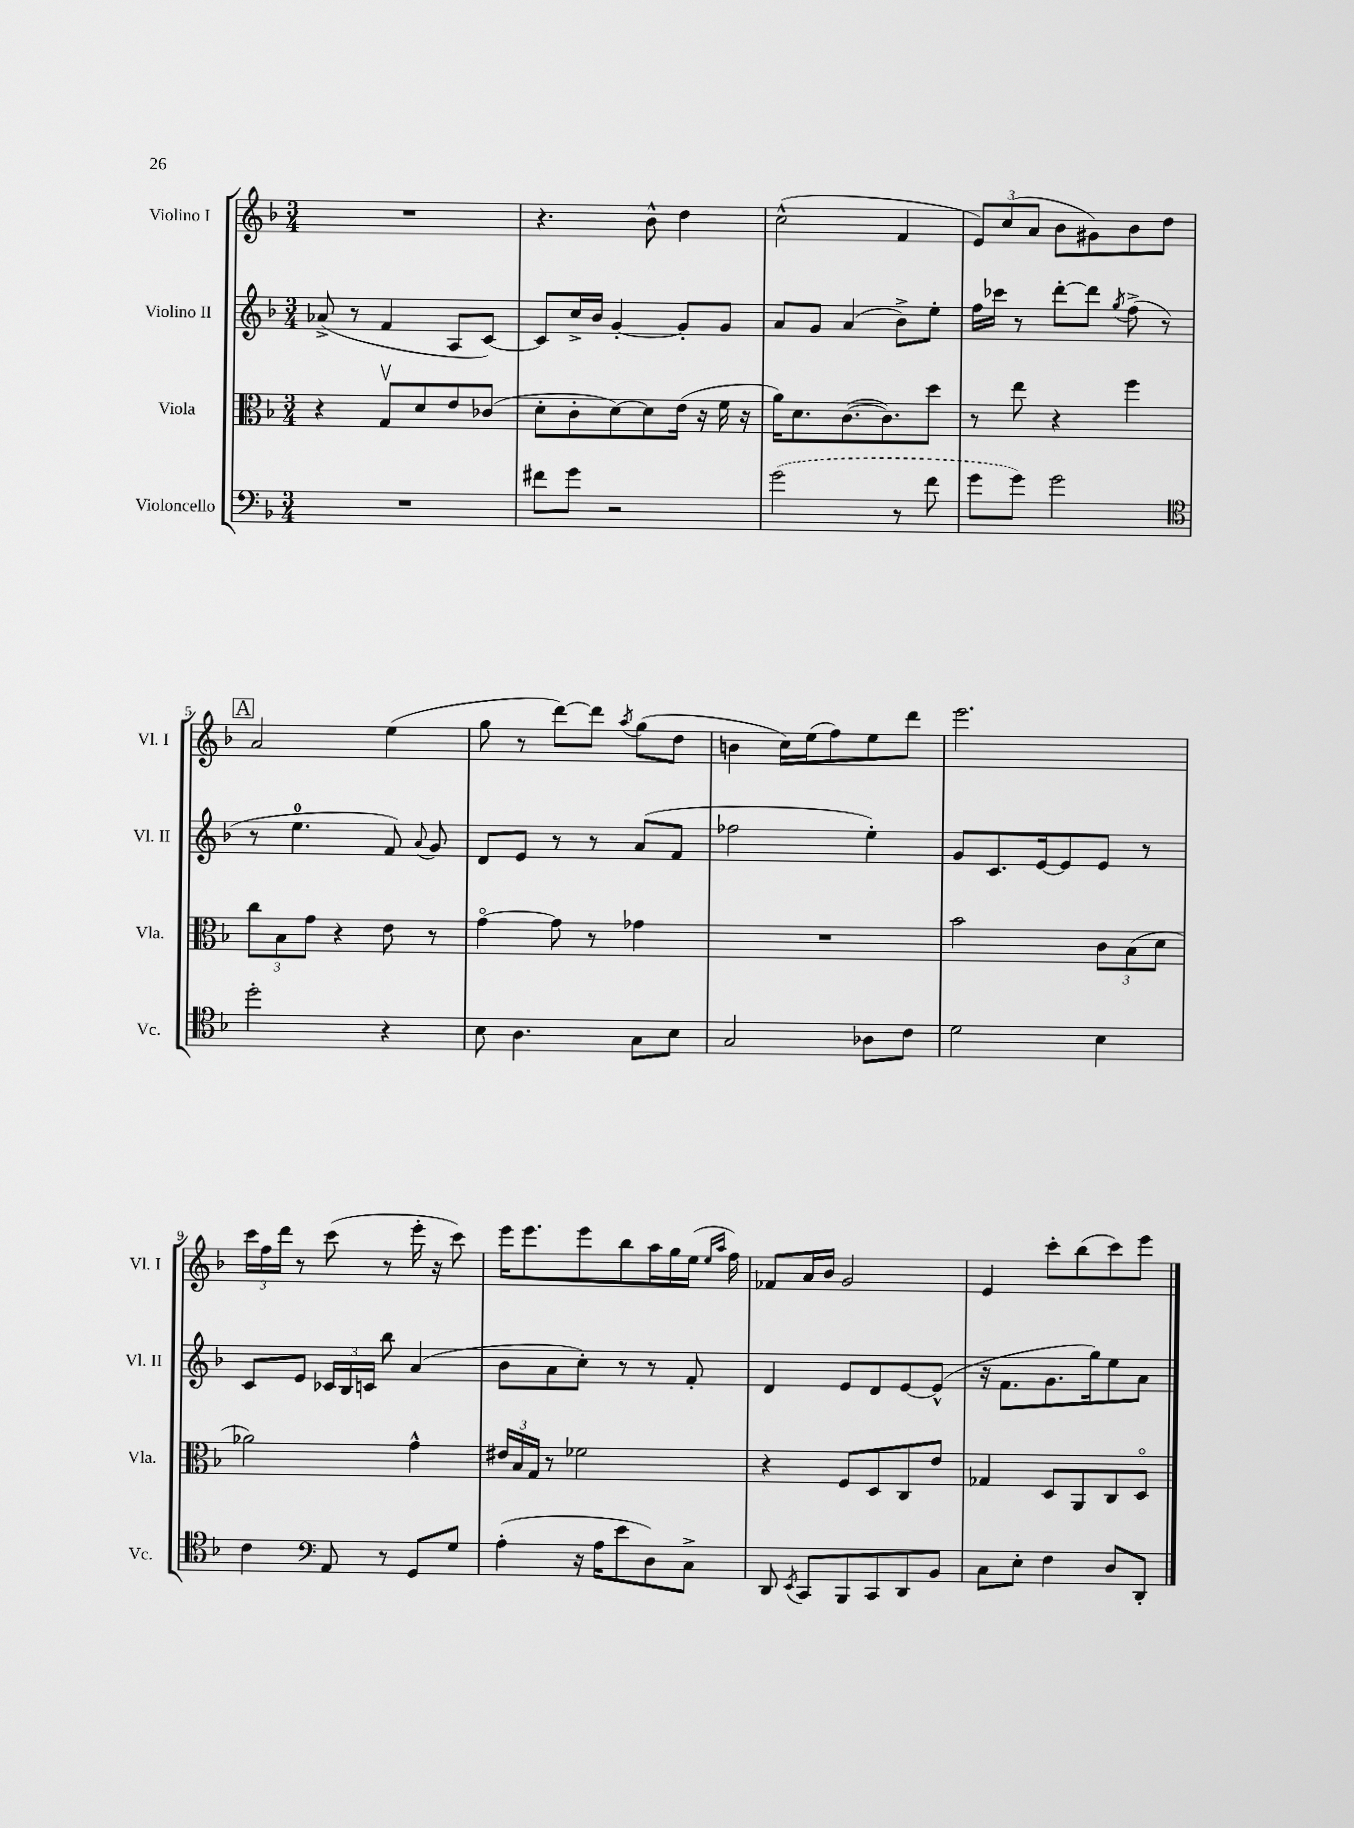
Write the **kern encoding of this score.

**kern	**kern	**kern	**kern
*staff4	*staff3	*staff2	*staff1
*clefF4	*clefC3	*clefG2	*clefG2
*k[b-]	*k[b-]	*k[b-]	*k[b-]
*M3/4	*M3/4	*M3/4	*M3/4
2.r	4r	(8a-^	2.r
.	.	8r	.
.	8Gv	4f	.
.	8d	.	.
.	8e	8A	.
.	(8c-	[8c)	.
=	=	=	=
8f#	8d'	8c]	4.r
8g	8c'	16cc^	.
.	.	16b-	.
2r	[8d)	[4g'	.
.	8d]	.	8b-^^
.	(16e	8g']	4dd
.	16r	.	.
.	16f	8g	.
.	16r	.	.
=	=	=	=
(2g	16a)	8a	(2cc^^
.	8.d	.	.
.	.	8g	.
.	([8.c	(4a	.
.	8.c])	.	.
8r	.	8b-^)	4f
8f	8dd	8ee'	.
=	=	=	=
8g	8r	16ff	12e)
.	.	16ccc-	.
.	.	.	(12cc
8g)	8ee	8r	.
.	.	.	12a
2g	4r	[8ddd'	8b-
.	.	8ddd]	8g#)
.	.	8qgg	.
.	4ff	(8ff^	8b-
.	.	8r	8dd
=	=	=	=
*clefC4	*	*	*
2dd'	12cc	8r	2a
.	12B-	.	.
.	.	4.ee	.
.	12g	.	.
.	4r	.	.
4r	8e	8f)	(4ee
.	.	8qqa	.
.	8r	8g	.
=	=	=	=
8B-	[4go	8d	8gg
4.A	.	8e	8r
.	8g]	8r	[8ddd)
.	8r	8r	8ddd]
.	.	.	8qaa
8G	4g-	(8a	(8gg
8B-	.	8f	8dd
=	=	=	=
2G	2.r	2ff-	4b
.	.	.	16cc)
.	.	.	(16ee
.	.	.	8ff)
8A-	.	4ee')	8ee
8c	.	.	8ddd
=	=	=	=
2d	2b-	8g	2.eee
.	.	8.c	.
.	.	[16e	.
.	.	8e]	.
4B-	12c	8e	.
.	(12B-	.	.
.	.	8r	.
.	12d	.	.
=	=	=	=
4c	2a-)	8c	24ccc
.	.	.	24ff
.	.	.	24ddd
.	.	8e	8r
*clefF4	*	*	*
8AA	.	24c-	(8ccc
.	.	24B-	.
.	.	24c	.
8r	.	8bb-	8r
8GG	4g^^	(4a	16eee'
.	.	.	16r
8G	.	.	8ccc)
=	=	=	=
(4A'	24e#	8b-	16eee
.	24B-	.	.
.	.	.	8.eee
.	24G	.	.
.	8r	8a	.
16r	2f-	8cc')	8eee
16A	.	.	.
8e	.	8r	8bb-
8D)	.	8r	16aa
.	.	.	16gg
8C^	.	8f'	(16ee
.	.	.	16qqee
.	.	.	16qqaa
.	.	.	16ff)
=	=	=	=
8DD	4r	4d	8f-
8qEE	.	.	.
8CC	.	.	16a
.	.	.	16b-
8BBB-	8F	8e	2g
8CC	8D	8d	.
8DD	8C	[8e	.
8BB-	8e	(8e^^]	.
=	=	=	=
8C	4G-	16r	4e
.	.	8.f	.
8E'	.	.	.
4F	8D	8.g	8ccc'
.	8AA	.	(8bb-
.	.	16gg)	.
8D	8C	8ee	8ccc)
8DD'	8Do	8a	8eee
==	==	==	==
*-	*-	*-	*-
